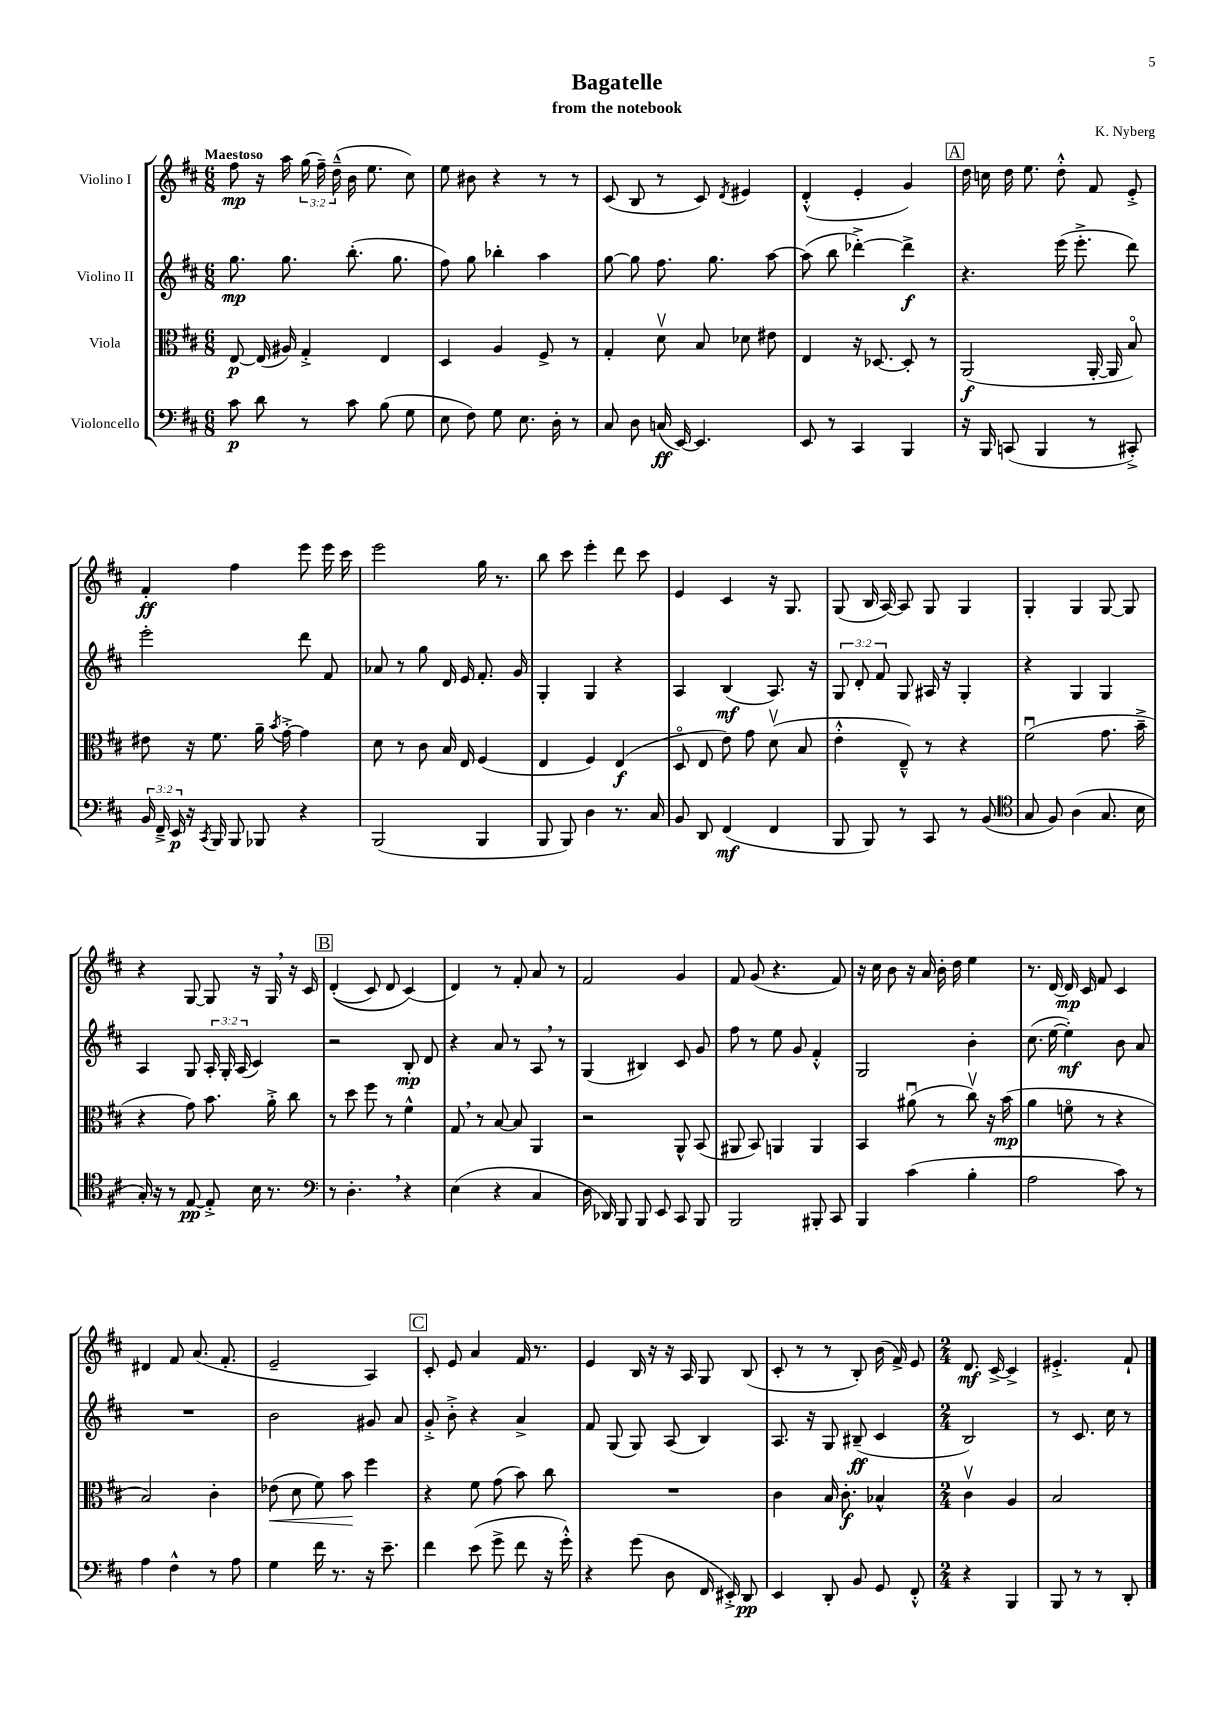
\header { title = "Bagatelle" composer = "K. Nyberg" subtitle = "from the notebook" }
<<
\new StaffGroup <<
\new Staff = "s0" \with { instrumentName = "Violino I" } {
    \clef treble \key d \major \numericTimeSignature \time 6/8 \override Staff.TupletNumber.text = #tuplet-number::calc-fraction-text \tempo "Maestoso"
    \autoBeamOff fis''8\mp r16 a''16 \tuplet 3/2 { g''16( fis''16--) d''16---^( } b'16 e''8. cis''8) |
    e''8 bis'8 r4 r8 r8 |
    cis'8( b8 r8 cis'8) \acciaccatura { d'8 } eis'4 |
    d'4-.-^( e'4-. g'4) |
    \mark \markup { \box "A" } d''16 c''16 d''16 e''8. d''8-.-^ fis'8 e'8-.-> |
    fis'4-.\ff fis''4 e'''8 e'''16 cis'''16 |
    e'''2 g''16 r8. |
    b''8 cis'''8 e'''4-. d'''8 cis'''8 |
    e'4 cis'4 r16 g8. |
    g8( b16 a16~) a8 g8 g4 |
    g4-. g4 g8~ g8 |
    r4 g8~ g8 r16 g16 \breathe r16 cis'16 |
    \mark \markup { \box "B" } d'4-.(\( cis'8) d'8 cis'4(\) |
    d'4) r8 fis'8-. a'8 r8 |
    fis'2 g'4 |
    fis'8 g'8( r4. fis'8) |
    r16 cis''16 b'8 r16 a'16 b'16-. d''16 e''4 |
    r8. d'16~ d'16\mp cis'16 fis'8 cis'4 |
    dis'4 fis'8 a'8.( fis'8.-. |
    e'2-- a4) |
    \mark \markup { \box "C" } cis'8-. e'8 a'4 fis'16 r8. |
    e'4 b16 r16 r16 a16 g8 b8( |
    cis'8-. r8 r8 b8-.) b'16( fis'16->) e'8 |
    \numericTimeSignature \time 2/4 d'8.\mf cis'16~-> cis'4-> |
    eis'4.-.-> fis'8-! \bar "|." |
}
\new Staff = "s1" \with { instrumentName = "Violino II" } {
    \clef treble \key d \major \numericTimeSignature \time 6/8 \override Staff.TupletNumber.text = #tuplet-number::calc-fraction-text
    \autoBeamOff g''8.\mp g''8. b''8.-.( g''8. |
    fis''8) g''8 bes''4-. a''4 |
    g''8~ g''8 fis''8. g''8. a''8~ |
    a''8( b''8 des'''4~-.->) des'''4->\f |
    \mark \markup { \box "A" } r4. e'''16( e'''8.-.-> d'''8) |
    e'''2-. d'''8 fis'8 |
    aes'8 r8 g''8 d'16 e'16 fis'8.-. g'16 |
    g4-. g4 r4 |
    a4 b4\mf( a8.) r16 |
    \tuplet 3/2 { g8 d'8-. fis'8 } g8 ais16 r16 g4-. |
    r4 g4 g4 |
    a4 g8 \tuplet 3/2 { a16-. g16-. a16( } cis'4) |
    \mark \markup { \box "B" } r2 b8-.\mp d'8 |
    r4 a'8 r8 a8 \breathe r8 |
    g4( bis4) cis'8 g'8 |
    fis''8 r8 e''8 g'8 fis'4-.-^ |
    g2 b'4-. |
    cis''8.( e''16~ e''4-.\mf) b'8 a'8 |
    R2. |
    b'2 gis'8 a'8 |
    \mark \markup { \box "C" } g'8-.-> b'8-.-> r4 a'4-> |
    fis'8 g8( g8) a8( b4) |
    a8. r16 g8 bis8--\ff( cis'4 |
    \numericTimeSignature \time 2/4 b2) |
    r8 cis'8. cis''16 r8 \bar "|." |
}
\new Staff = "s2" \with { instrumentName = "Viola" } {
    \clef alto \key d \major \numericTimeSignature \time 6/8
    \autoBeamOff e8~\p e16( ais16) g4-.-> e4 |
    d4 a4 fis8-> r8 |
    g4-. d'8\upbow b8 des'8 eis'8 |
    e4 r16 des8.~ des8-. r8 |
    \mark \markup { \box "A" } a,2\f( a,16~-. a,16 b8\flageolet) |
    eis'8 r16 fis'8. a'16-- \acciaccatura { b'8 } g'16~-.-> g'4 |
    d'8 r8 cis'8 b16 e16 fis4( |
    e4 fis4) e4\f( |
    d8\flageolet e8 e'8) g'8 d'8\upbow( b8 |
    e'4-.-^ e8---^) r8 r4 |
    fis'2\downbow( g'8. b'16---> |
    r4 g'8) b'8. a'16-.-> cis''8 |
    \mark \markup { \box "B" } r8 d''8 fis''8 r8 fis'4-^ |
    g8 \breathe r8 b8~ b8 a,4 |
    r2 a,8-^ b,8( |
    ais,8 b,8) a,4 a,4 |
    b,4 ais'8\downbow( r8 cis''8\upbow) r16 b'16\mp( |
    a'4 f'8\flageolet r8 r4 |
    b2) cis'4-. |
    ees'8\<( d'8 fis'8) b'8\! fis''4 |
    \mark \markup { \box "C" } r4 fis'8 g'8( b'8) cis''8 |
    R2. |
    cis'4 b16 cis'8.-.\f bes4-^ |
    \numericTimeSignature \time 2/4 cis'4\upbow a4 |
    b2 \bar "|." |
}
\new Staff = "s3" \with { instrumentName = "Violoncello" } {
    \clef bass \key d \major \numericTimeSignature \time 6/8 \override Staff.TupletNumber.text = #tuplet-number::calc-fraction-text
    \autoBeamOff cis'8\p d'8 r8 cis'8 b8( g8 |
    e8 fis8) g8 e8. d16-. r8 |
    cis8 d8 c16\ff( e,16~) e,4. |
    e,8 r8 cis,4 b,,4 |
    \mark \markup { \box "A" } r16 b,,16 c,8( b,,4 r8 cis,8-.->) |
    \tuplet 3/2 { b,16 fis,16---> e,16\p } r16 \acciaccatura { cis,8 } b,,16 b,,8 bes,,8 r4 |
    b,,2( b,,4 |
    b,,8 b,,8) d4 r8. cis16 |
    b,8 d,8 fis,4\mf( fis,4 |
    b,,8 b,,8) r8 cis,8 r8 b,8( |
    \clef tenor g8 fis8) a4( g8. b16 |
    g16-.) r16 r8 e8~\pp e8-.-> b16 r8. |
    \mark \markup { \box "B" } \clef bass r8 d4.-. \breathe r4 |
    e4( r4 cis4 |
    d16 des,16) b,,8 b,,8 e,8 cis,8 b,,8 |
    b,,2 bis,,8-. cis,8 |
    b,,4 cis'4( b4-. |
    a2 cis'8) r8 |
    a4 fis4-^ r8 a8 |
    g4 fis'16 r8. r16 e'8.-- |
    \mark \markup { \box "C" } fis'4 e'8( g'8-> fis'8 r16 g'16-.-^) |
    r4 g'8( d8 fis,16 eis,16-.->) d,8\pp |
    e,4 d,8-. b,8 g,8 fis,8-.-^ |
    \numericTimeSignature \time 2/4 r4 b,,4 |
    b,,8 r8 r8 d,8-. \bar "|." |
}
>>
>>
\layout { \context { \Score \remove "Bar_number_engraver" } }
